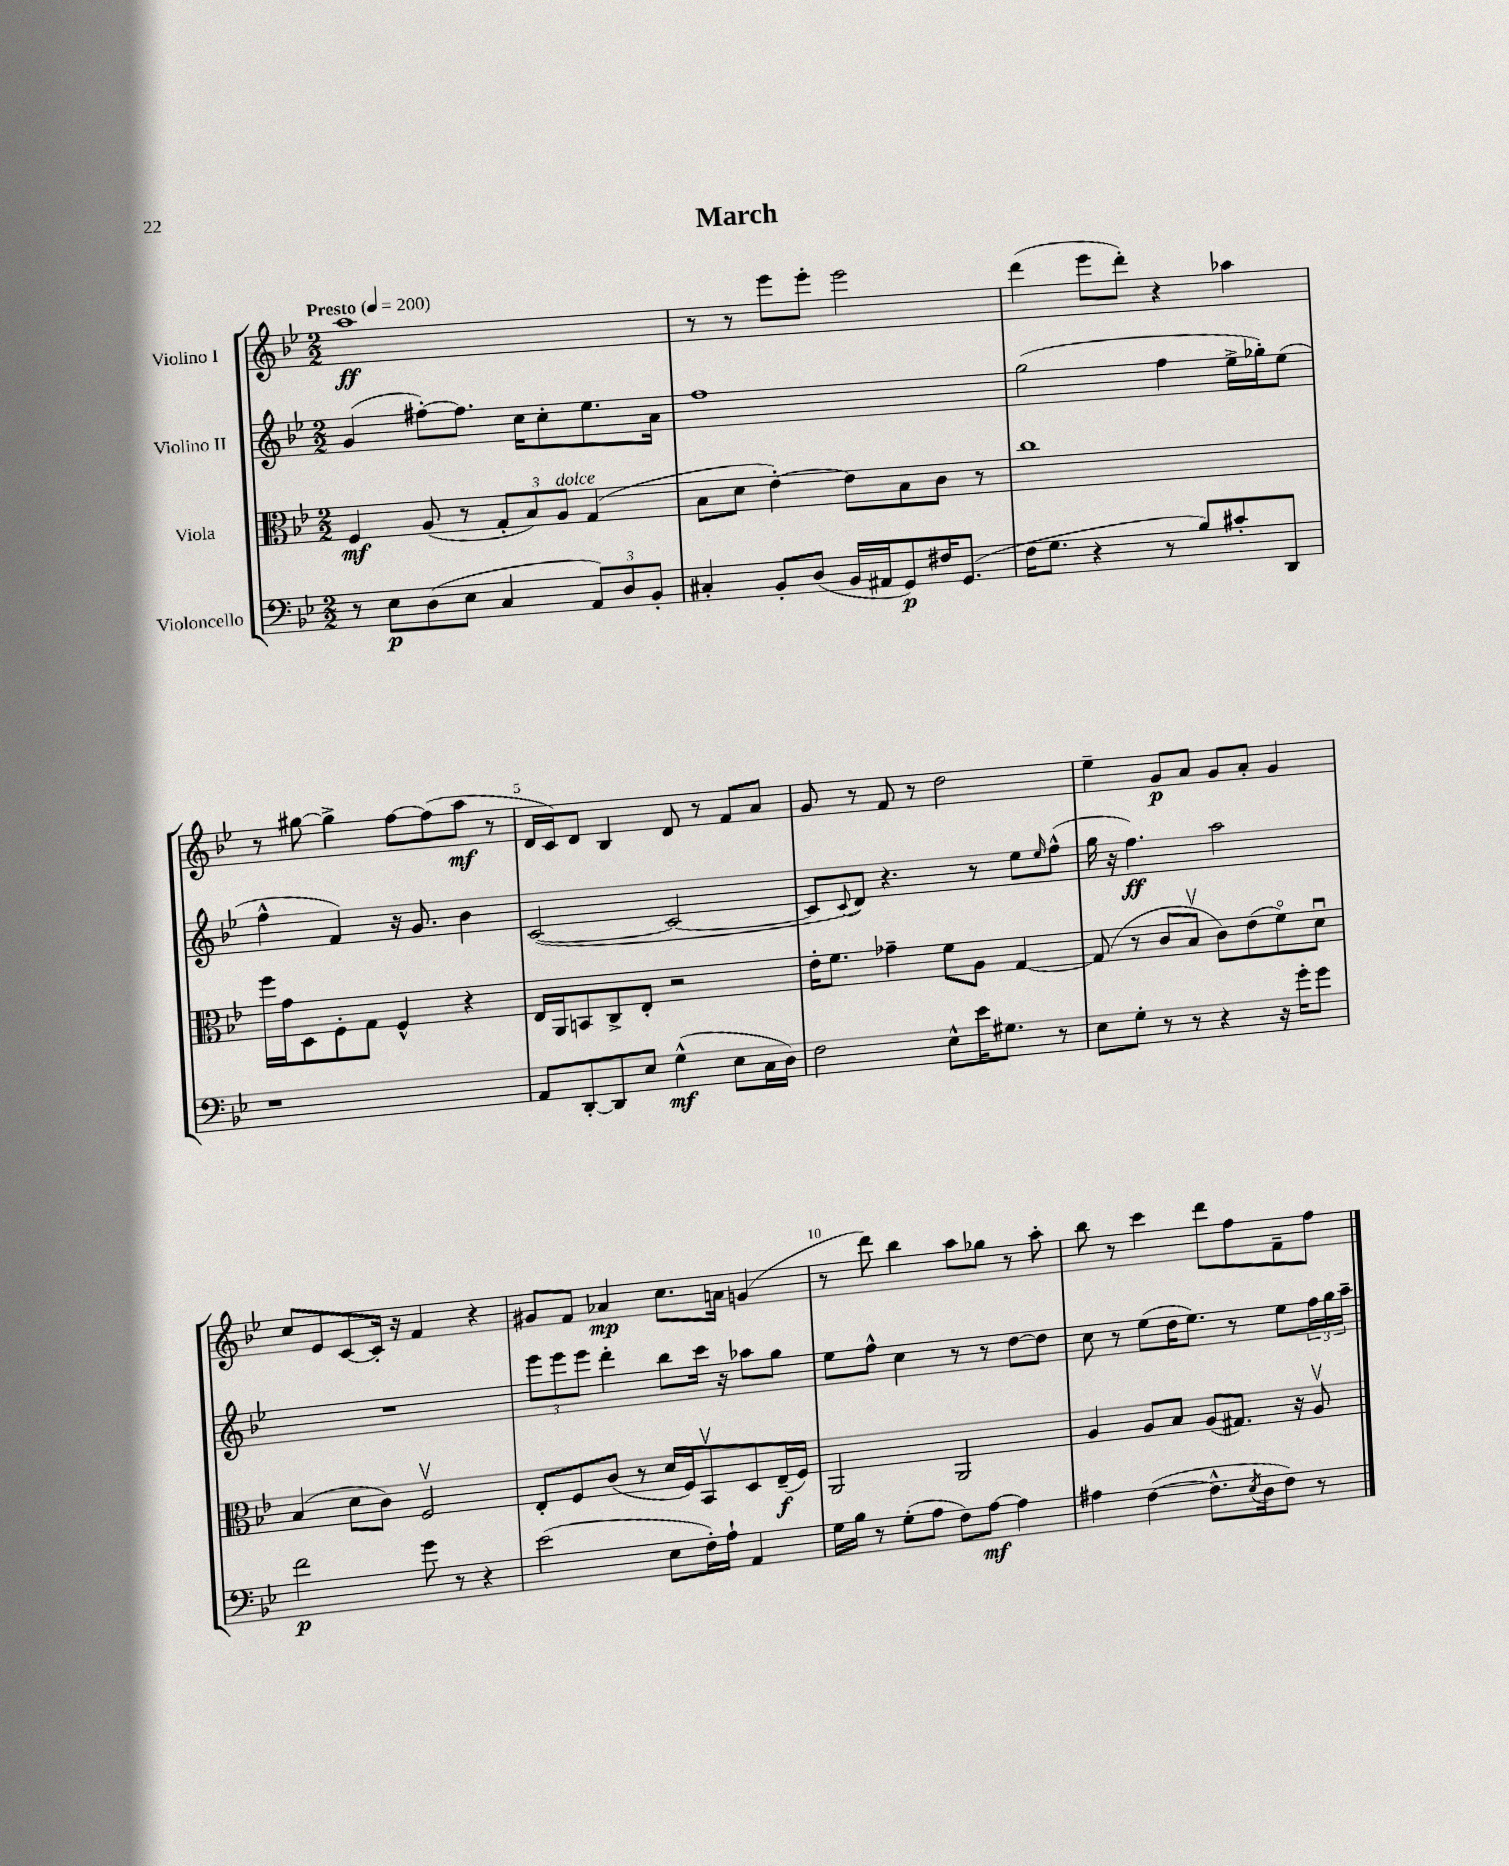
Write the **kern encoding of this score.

**kern	**kern	**kern	**kern
*staff4	*staff3	*staff2	*staff1
*clefF4	*clefC3	*clefG2	*clefG2
*k[b-e-]	*k[b-e-]	*k[b-e-]	*k[b-e-]
*M2/2	*M2/2	*M2/2	*M2/2
*MM200	*MM200	*MM200	*MM200
8r	4F	(4g	1aa
8E-	.	.	.
(8D	(8A	[8ff#')	.
8E-	8r	8.ff#]	.
4C	12G'	.	.
.	.	16cc	.
.	12B-)	.	.
.	.	8cc'	.
.	12A	.	.
12AA)	(4G	8.ee-	.
12D	.	.	.
12BB-'	.	.	.
.	.	16a	.
=	=	=	=
4C#'	8B-	1ff	8r
.	8d	.	8r
8BB-'	[4e-')	.	8eee-
(8D	.	.	8eee-'
16BB-	8e-]	.	2eee-
16AA#	.	.	.
8GG)	8B-	.	.
16F#	8c	.	.
(8.GG	.	.	.
.	8r	.	.
=	=	=	=
16F	1cc	(2gg	(4ddd
8.G	.	.	.
4r	.	.	8eee-
.	.	.	8ddd')
8r	.	4ff	4r
8B-)	.	.	.
8c#'	.	16ee-^	4aa-
.	.	16gg-')	.
8DD	.	(8ee-	.
=	=	=	=
1r	16ff	4ff^^	8r
.	16g	.	.
.	8D	.	[8gg#
.	8F'	4f)	4gg#^]
.	8G	.	.
.	4F^^	16r	[8ff
.	.	8.g	.
.	.	.	(8ff]
.	4r	4b-	8aa
.	.	.	8r
=	=	=	=
8AA	16E-	([2c	16d
.	16AA	.	16c)
[8DD'	8BB	.	8d
8DD]	8C^	.	4B-
8E-	8E-'	.	.
(4G^^	2r	2c_	8d
.	.	.	8r
8E-	.	.	8f
16C	.	.	8a
16D)	.	.	.
=	=	=	=
2F	16e-'	8c]	8g
.	8.f	.	.
.	.	8qqc	.
.	.	8d)	8r
.	4g-~	4.r	8f
.	.	.	8r
8E-^^	8f	.	2dd
16e-	8A	8r	.
8.G#	.	.	.
.	[4G	8ee-	.
.	.	16qqee-	.
8r	.	(8ff^^	.
=	=	=	=
8E-	(8G]	16gg	4ee-~
.	.	16r	.
8G'	8r	4.ff)	.
8r	8c	.	8g
8r	8B-v	.	8a
4r	8c)	2aa	8g
.	(8e-	.	8a'
16r	8fo)	.	4g
16g'	.	.	.
8g	8du	.	.
=	=	=	=
2f	(4B-	1r	8cc
.	.	.	8e-
.	8d	.	[8c
.	8c)	.	16c']
.	.	.	16r
8g	2Fv	.	4f
8r	.	.	.
4r	.	.	4r
=	=	=	=
(2e-	8E-'	12eee-	8g#
.	.	12eee-	.
.	8F	.	8f
.	.	12eee-	.
.	(8c	4ddd'	4a-
.	8r	.	.
8E-	16d	8bb-	8.cc
.	16F)	.	.
16F')	8BB-v	16ccc	.
16A`	.	16r	16a
4AA	8D	8aa-	(4g
.	(16E-~	8gg	.
.	16F)	.	.
=	=	=	=
16G	2AA	8ee-	8r
16B-	.	.	.
8r	.	8ff^^	8ddd)
(8G'	.	4cc	4bb-
8A	.	.	.
8F)	2AA	8r	8aa
[8A	.	8r	8gg-
4A]	.	[8dd	8r
.	.	8dd]	8aa'
=	=	=	=
4A#	4A	8cc	8bb-
.	.	8r	8r
([4F	8A	(8ee-	4ccc
.	8B-	16dd	.
.	.	8.ee-)	.
8.F^^]	(8A	.	8ddd
.	8.G#)	8r	8ff
8qE-	.	.	.
16D	.	.	.
8F)	.	8ee-	8f~
.	16r	.	.
8r	8Av	24ff	8ff
.	.	24gg	.
.	.	24aa~	.
==	==	==	==
*-	*-	*-	*-
